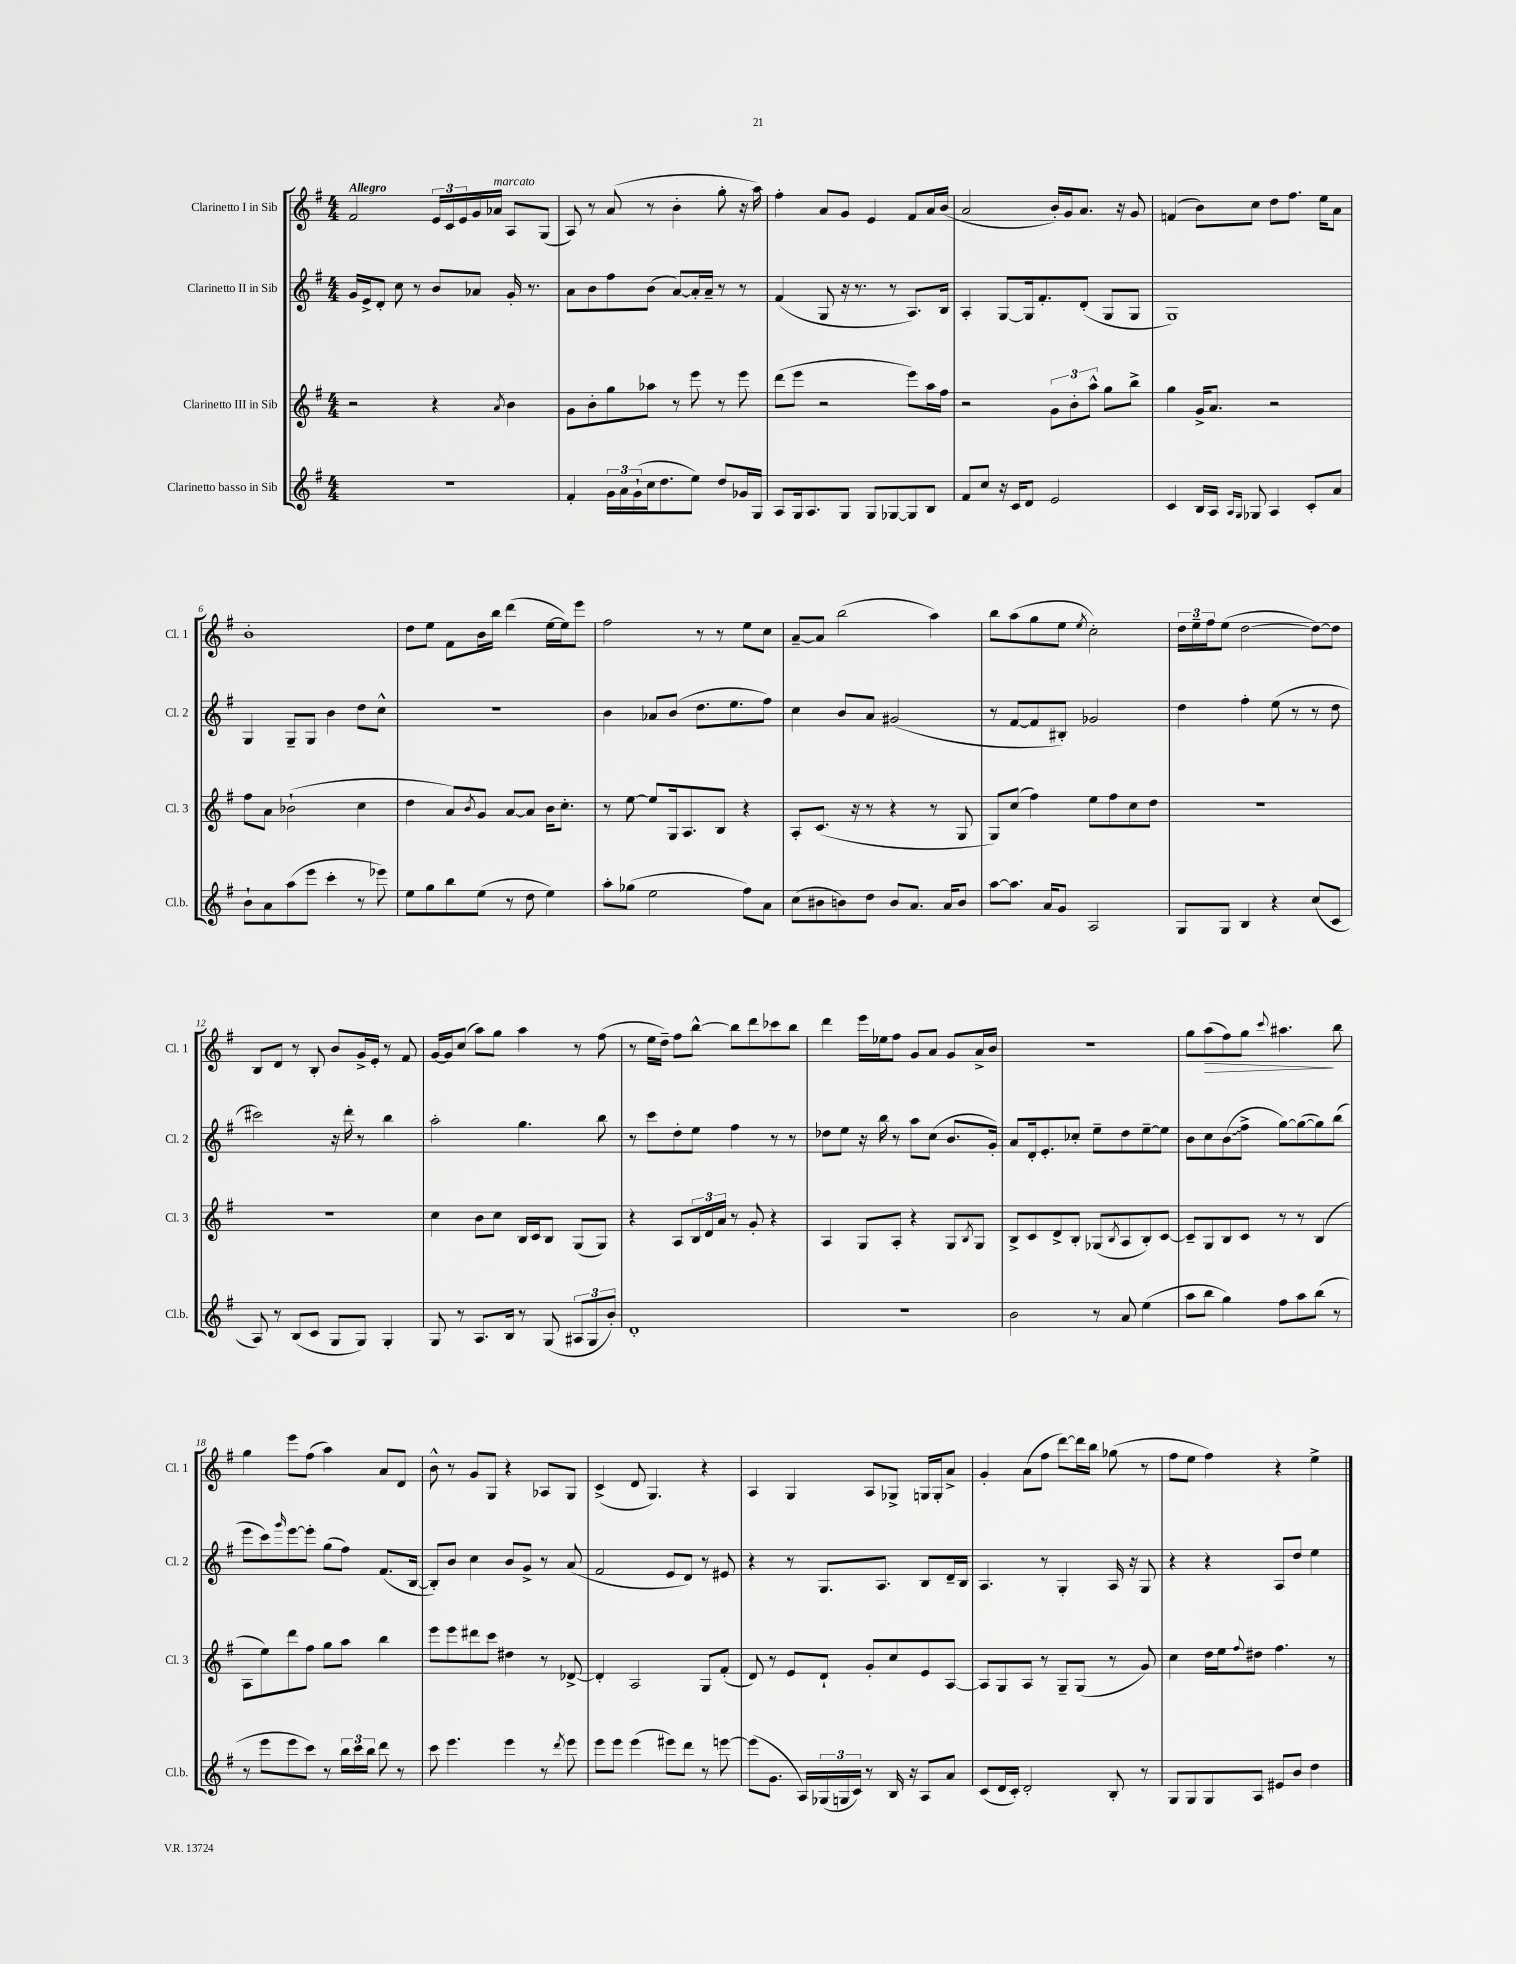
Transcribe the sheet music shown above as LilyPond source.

<<
\new StaffGroup <<
\new Staff = "s0" \with { instrumentName = "Clarinetto I in Sib" shortInstrumentName = "Cl. 1" } {
    \clef treble \key g \major \numericTimeSignature \time 4/4 \tempo "Allegro"
    fis'2 \tuplet 3/2 { e'16 c'16 e'16 } g'16 aes'16^\markup { \italic "marcato" } a8 g8( |
    a8) r8 a'8( r8 b'4-. g''8-. r16 a''16) |
    fis''4-. a'8 g'8 e'4 fis'8 a'16 b'16( |
    a'2 b'16-.) g'16 a'8. r16 g'8 |
    f'4( b'8) c''8 d''8 fis''8. e''16 a'8 |
    b'1-. |
    d''8 e''8 fis'8 b'16 b''16 d'''4( e''16~ e''16) e'''8 |
    fis''2 r8 r8 e''8 c''8 |
    a'8~-- a'8 b''2( a''4) |
    b''8 a''8( g''8 e''8 \acciaccatura { e''8 } c''2-.) |
    \tuplet 3/2 { d''16 e''16-- fis''16 } e''8( d''2~ d''8~) d''8 |
    b8 d'8 r8 b8-. b'8 g'16-> e'16-. r8 fis'8 |
    g'16~ g'16 c''8( a''8) g''8 a''4 r8 fis''8( |
    r8 e''16 d''16--) fis''8 b''8~-^ b''8 d'''8 ces'''8 b''8 |
    d'''4 e'''16 ees''16 fis''8 g'8 a'8 g'8 a'16-> b'16 |
    R1 |
    g''8 a''8\>( fis''8) g''8 \appoggiatura { c'''8 } ais''4.\! b''8 |
    g''4 e'''8 fis''8( a''4) a'8 d'8 |
    b'8-^ r8 g'8 g8 r4 aes8 g8 |
    c'4->( d'8 g4.) r4 |
    a4 g4 a8 ges8-> g16 g16-. a'8-> |
    g'4-. a'8( fis''8 d'''8~) d'''16 b''16 ges''8( r8 |
    fis''8 e''8 fis''4) r4 e''4-> \bar "|." |
}
\new Staff = "s1" \with { instrumentName = "Clarinetto II in Sib" shortInstrumentName = "Cl. 2" } {
    \clef treble \key g \major \numericTimeSignature \time 4/4
    g'16 e'16-> d'8-. c''8 r8 b'8 aes'8 g'16-. r8. |
    a'8 b'8 fis''8 b'8( a'8~) a'16-. a'16-- r8 r8 |
    fis'4( g8 r16 r8. r8 a8.) b16 |
    a4-. g8~ g16 fis'8.-. d'8-.( g8 g8 |
    g1) |
    g4 g8-- g8 b'4 d''8 c''8-^ |
    R1 |
    b'4 aes'8 b'8( d''8. e''8. fis''8) |
    c''4 b'8 a'8 gis'2( |
    r8 fis'8~ fis'8 bis8-.) ges'2 |
    d''4 fis''4-. e''8( r8 r8 d''8 |
    cis'''2) r16 d'''16-. r8 b''4 |
    a''2-. g''4. b''8 |
    r8 c'''8 d''8-. e''8 fis''4 r8 r8 |
    des''8 e''8 r16 b''16 r8 a''8 c''8( b'8. g'16-.) |
    a'8 d'16-. e'8.-. ces''8-. e''8-- d''8 e''8~-- e''8 |
    b'8 c''8 \once \override Glissando.style = #'zigzag b'8\glissando( fis''8-> g''8~) g''8~( g''8) b''8( |
    e'''8 c'''8) \grace { g'''16 } e'''8~ e'''8-. g''8( fis''8) fis'8.( b16~ |
    b8-.) b'8 c''4 b'8 g'8-> r8 a'8( |
    fis'2 e'8 d'8) r8 eis'8 |
    r4 r8 g8. a8. b8 d'16-- b16 |
    a4. r8 g4-. a16 r16 g8 |
    r4 r4 a8 d''8 e''4 \bar "|." |
}
\new Staff = "s2" \with { instrumentName = "Clarinetto III in Sib" shortInstrumentName = "Cl. 3" } {
    \clef treble \key g \major \numericTimeSignature \time 4/4
    r2 r4 \acciaccatura { a'8 } b'4 |
    g'8 b'8-. g''8 aes''8 r8 e'''8 r8 e'''8 |
    d'''8( e'''8 r2 e'''8) a''16 fis''16 |
    r2 \tuplet 3/2 { g'8 b'8-. a''8-^ } g''8 b''8-> |
    g''4 g'16-> a'8. r2 |
    fis''8 a'8 bes'2-!( c''4 |
    d''4 a'8) \acciaccatura { b'8 } g'8 a'8~ a'8 b'16 c''8.-. |
    r8 e''8~ e''8 g16 a8. b8 r4 |
    a8-. c'8.( r16 r8 r4 r8 g8 |
    g8) c''8( fis''4) e''8 fis''8 c''8 d''8 |
    R1 |
    R1 |
    c''4 b'8 c''8 b16 c'16 b8 g8( g8) |
    r4 a8 \tuplet 3/2 { b16 d'16 a'16 } r8 g'8-. r4 |
    a4 g8 a8-. r4 g8 \acciaccatura { b8 } g8 |
    b8-> c'8 d'8-> b8-. ges8( \acciaccatura { b8 } a8 b8-.) c'8~ |
    c'8-- g8 b8 c'8 r8 r8 b4( |
    a8 e''8) d'''8 fis''8 g''8 a''8 b''4 |
    e'''8 e'''8 dis'''8 c'''8 dis''4 r8 des'8~-> |
    des'4-. a2 g8 fis'8-.( |
    d'8) r8 e'8 d'8-! g'8-. c''8 e'8 a8~ |
    a8 g8 a8 r8 g8-- g8( r8 g'8) |
    c''4 d''16 e''16 \appoggiatura { fis''8 } dis''8 fis''4. r8 \bar "|." |
}
\new Staff = "s3" \with { instrumentName = "Clarinetto basso in Sib" shortInstrumentName = "Cl.b." } {
    \clef treble \key g \major \numericTimeSignature \time 4/4
    R1 |
    fis'4-. \tuplet 3/2 { g'16 a'16 g'16-!( } c''16 d''8. e''8) d''8 ges'16 g16 |
    a8 g16 a8. g8 g8 ges8~ ges8 b8 |
    fis'8 c''8 r16 c'16 d'8 e'2 |
    c'4 b16 a16 \grace { a16 g16 } ges8 a4 c'8-. a'8 |
    b'8-! a'8 a''8( e'''8 c'''4-. r8 ees'''8) |
    e''8 g''8 b''8 e''8( r8 d''8 e''4) |
    a''8-. ges''8( e''2 fis''8) a'8 |
    c''8( bis'8 b'8) d''8 b'8 a'8. a'16 b'8 |
    a''8~ a''8. a'16 g'8 a2 |
    g8 g8 b4 r4 c''8( c'8 |
    a8) r8 b8( c'8 g8 g8) g4-. |
    g8 r8 a8. b16 r8 g8( \tuplet 3/2 { ais8 g8 b'8-.) } |
    d'1-. |
    R1 |
    b'2 r8 a'8 e''4( |
    a''8 b''8 g''4) fis''8 a''8 b''8( r8 |
    r8 e'''8 e'''8 c'''8) r8 \tuplet 3/2 { b''16 c'''16 b''16 } d'''8 r8 |
    c'''8 e'''4. e'''4 r8 \acciaccatura { d'''8 } e'''8 |
    e'''8 e'''8 e'''4( eis'''8) d'''8 r8 e'''8~ |
    e'''8( g'8. a16) \tuplet 3/2 { ges16( g16 c'16) } r8 b16 r16 a8 a'8 |
    c'8( d'16 c'16-.) d'2-. b8-. r8 |
    g8 g8 g8 a8 eis'8 b'8 d''4 \bar "|." |
}
>>
>>
